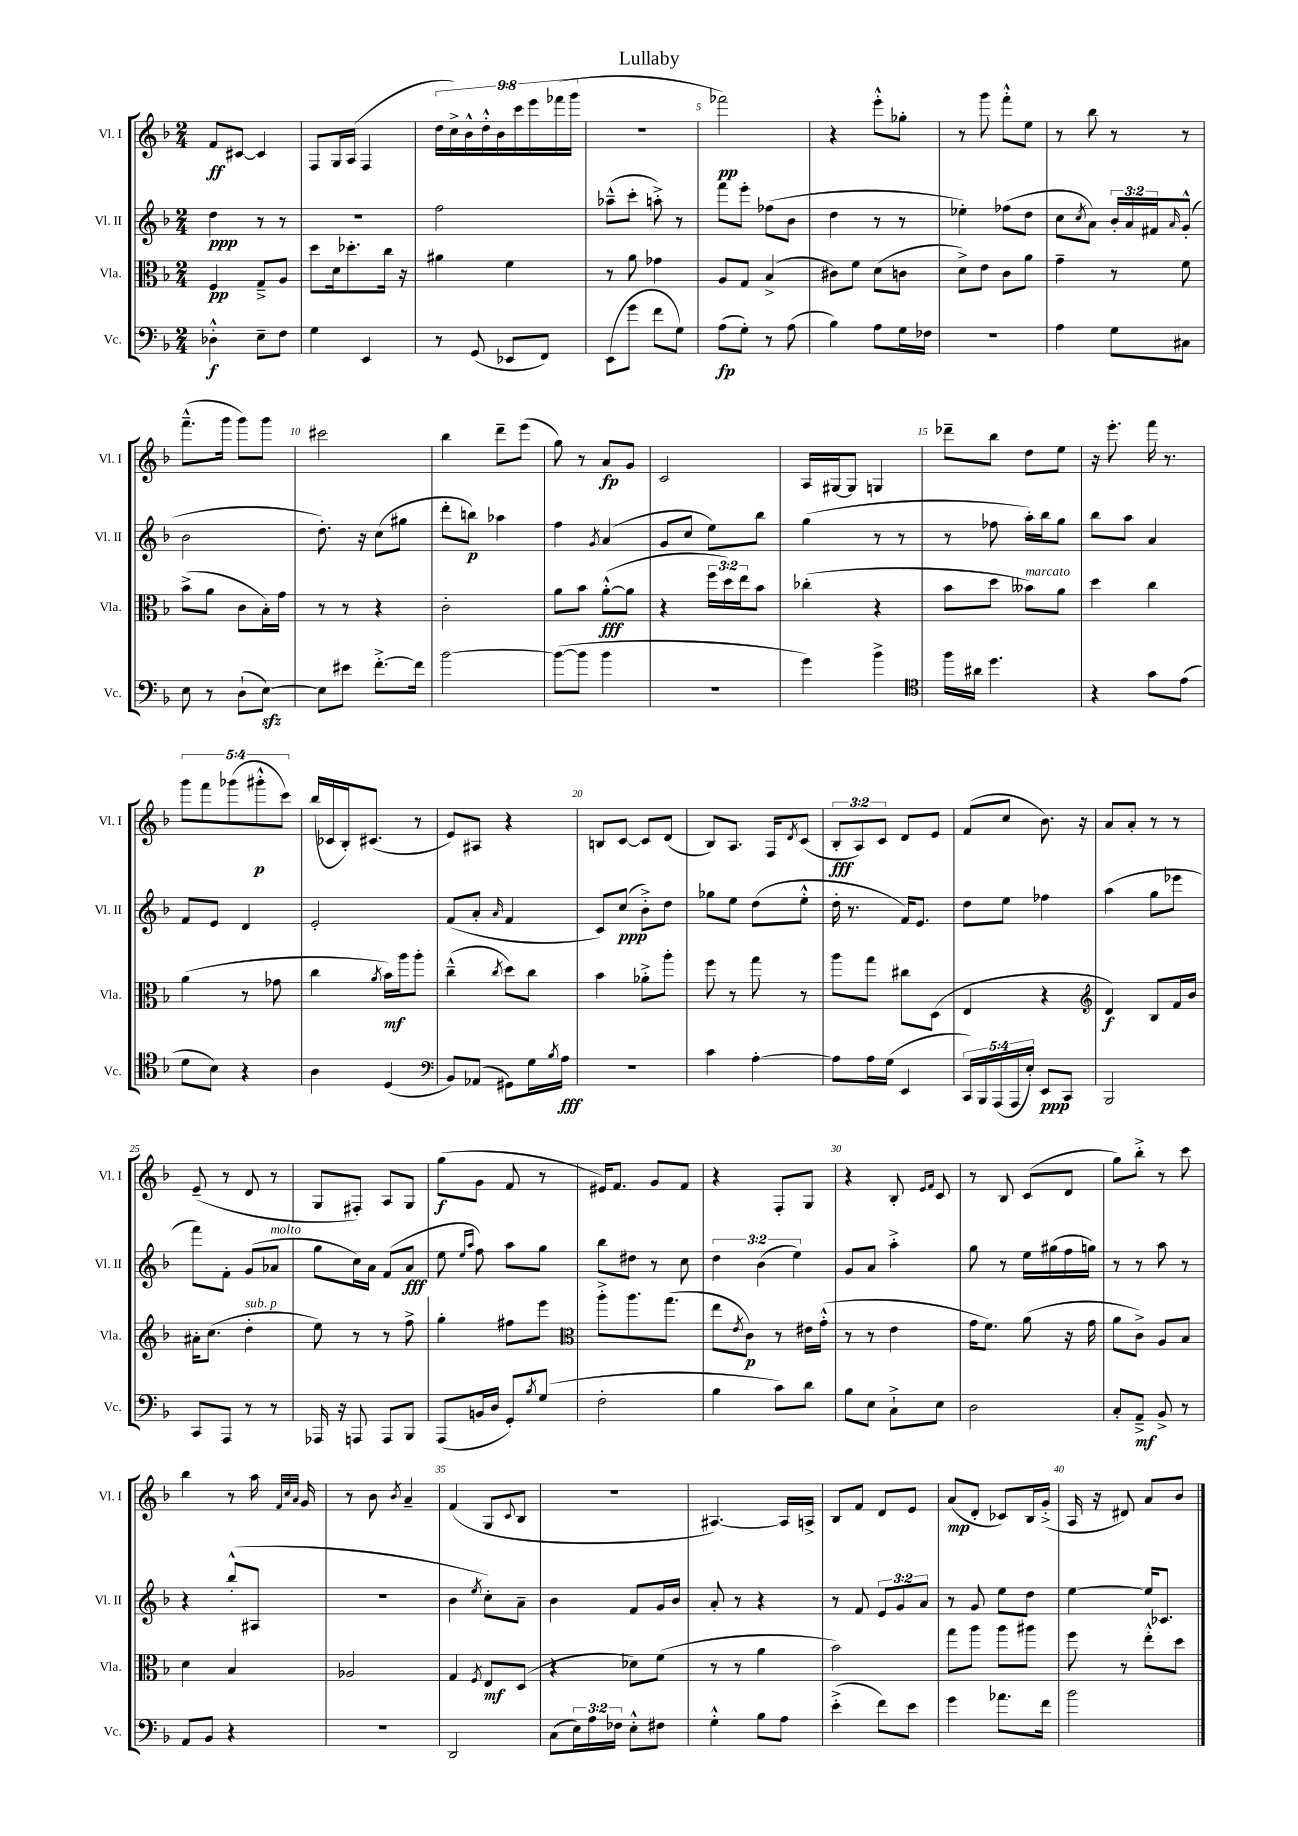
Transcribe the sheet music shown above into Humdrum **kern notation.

**kern	**kern	**kern	**kern
*staff4	*staff3	*staff2	*staff1
*clefF4	*clefC3	*clefG2	*clefG2
*k[b-]	*k[b-]	*k[b-]	*k[b-]
*M2/4	*M2/4	*M2/4	*M2/4
4D-'^^	4F	4dd	8f
.	.	.	[8c#
8E~	8G~^	8r	4c#]
8F	8A	8r	.
=	=	=	=
4G	8dd	2r	8F
.	16d	.	16G
.	8.dd-'	.	(16A
4EE	.	.	4F
.	16cc	.	.
.	16r	.	.
=	=	=	=
8r	4a#	2ff	18dd
.	.	.	18cc^)
.	.	.	18b-^^
(8GG	.	.	.
.	.	.	18dd'^^
.	.	.	18b-
8EE-	4f	.	.
.	.	.	18ccc
.	.	.	18eee
8FF)	.	.	.
.	.	.	(18fff-
.	.	.	18ggg
=	=	=	=
(8EE	8r	(8aa-~^^	2r
8g	8a	8ccc'	.
8f	4g-	8aa'^)	.
8G)	.	8r	.
=	=	=	=
(8A	8A	8fff	2fff-)
8G')	8G	8eee'	.
8r	(4B-^	(8ff-	.
(8A	.	8b-	.
=	=	=	=
4B-)	8c#)	4dd	4r
.	8f	.	.
8A	(8d	8r	8eee'^^
16G	8c	8r	8gg-'
16F-	.	.	.
=	=	=	=
2r	8d^)	4ee-')	8r
.	8e	.	8ggg
.	8c	(8ff-	8fff'^^
.	8a	8dd	8ee
=	=	=	=
4A	4g~	8cc	8r
.	.	8qcc	.
.	.	8a)	8bb-
8G	8r	24b-'	8r
.	.	24a	.
.	.	24f#	.
.	.	16qqa	.
8C#	8f	(8g'^^	8r
=	=	=	=
8E	(8b-^	2b-	(8.fff~^^
8r	8a	.	.
.	.	.	16ggg
(8D`	8c	.	8ggg)
[8E)	16B-')	.	8ggg
.	16g	.	.
=	=	=	=
8E]	8r	8.dd')	2ccc#
8e#	8r	.	.
.	.	16r	.
[8.f'^	4r	(8cc	.
.	.	8gg#	.
16f]	.	.	.
=	=	=	=
[2b-	2c'	8ddd'	4bb-
.	.	8bb)	.
.	.	4aa-	8ddd~
.	.	.	(8eee
=	=	=	=
(8b-_	8a	4ff	8gg)
8b-]	8b-	.	8r
.	.	8qg	.
4b-	([8a'^^	(4a	8a
.	8a]	.	8g
=	=	=	=
2r	4r	8g	2c
.	.	8cc	.
.	24ff	8ee)	.
.	24dd)	.	.
.	24ee	.	.
.	8b-	8bb-	.
=	=	=	=
4g)	(4cc-'	(4gg	16A
.	.	.	[16G#
.	.	.	8G#]
4b-^	4r	8r	4G
.	.	8r	.
=	=	=	=
*clefC4	*	*	*
16ff	8b-	8r	8ddd-~
16a#	.	.	.
4.dd	8dd	8ff-	8bb-
.	8b--)	16aa')	8dd
.	.	16bb-	.
.	8a	8gg	8ee
=	=	=	=
4r	4dd	8bb-	16r
.	.	.	8.eee'
.	.	8aa	.
8g	4cc	4a	16fff
.	.	.	8.r
(8e	.	.	.
=	=	=	=
8d	(4a	8f	10ggg
.	.	.	10fff
8B-)	.	8e	.
.	.	.	(10ggg-
4r	8r	4d	.
.	.	.	10ggg#'^^
.	8g-	.	.
.	.	.	10ccc)
=	=	=	=
4A	4cc	2e'	(16bb-
.	.	.	16c-
.	.	.	16B-')
.	.	.	(8.c#
.	8qa	.	.
(4D	16b-)	.	.
.	16aa	.	.
.	8aa'	.	8r
=	=	=	=
*clefF4	*	*	*
8BB-)	(4cc~^^	(8f	8e)
(8AA-	.	8a'	8A#
.	8qcc	16qqa	.
8GG#)	8dd)	4f	4r
16G	8cc	.	.
8qB-	.	.	.
16A	.	.	.
=	=	=	=
2r	4b-	8c)	8B
.	.	(8cc	[8c
.	8a-'^	8b-'^)	8c]
.	8aa'	8dd	(8d
=	=	=	=
4c	8ff	8gg-	8B-)
.	8r	8ee	8.A
[4A'	8gg	(8dd	.
.	.	.	16F
.	.	.	8qd
.	8r	8ee'^^	(8c
=	=	=	=
8A]	8aa	16dd'	12B-'
.	.	8.r	.
.	.	.	12A)
16A	8gg	.	.
.	.	.	12c
(16G	.	.	.
4EE	8cc#	16f)	8d
.	.	8.e	.
.	(8D	.	8e
=	=	=	=
20CC)	4E	8dd	(8f
20BBB-	.	.	.
(20AAA	.	.	.
.	.	8ee	8cc
20AAA	.	.	.
20E')	.	.	.
8EE	4r	4ff-	8.b-)
8CC	.	.	.
.	.	.	16r
=	=	=	=
*	*clefG2	*	*
2BBB-	4d)	(4aa	8a
.	.	.	8a'
.	8B-	8gg	8r
.	16f	8eee-	8r
.	16b-	.	.
=	=	=	=
8CC	16a#'	8fff)	(8e~
.	(8.cc	.	.
8AAA	.	8f'	8r
8r	4dd'	(8g	8d
8r	.	8a-	8r
=	=	=	=
16AAA-	8ee)	8gg	8G
16r	.	.	.
8AAA	8r	16cc)	8F#')
.	.	16a	.
8AAA	8r	(8f	8A
8BBB-	8ff^	8a	8G
=	=	=	=
(8AAA	4gg'	8ee	(8gg
.	.	16qqee	.
.	.	16qqaa	.
16BB	.	8ff)	8g
16D	.	.	.
8GG')	8ff#	8aa	8f
8qB-	.	.	.
(8G	8eee	8gg	8r
=	=	=	=
*	*clefC3	*	*
2F'	8aa'^	8bb-	16e#)
.	.	.	8.f
.	8.aa	8dd#	.
.	.	8r	8g
.	(8.gg	.	.
.	.	8cc	8f
=	=	=	=
4B-	8ee	6dd	4r
.	8qe	.	.
.	8c)	.	.
.	.	(6b-	.
8c)	8r	.	8F'
.	.	6ee)	.
8d	16e#	.	8G
.	(16g'^^	.	.
=	=	=	=
8B-	8r	8g	4r
8E	8r	8a	.
8C`^	4e	4aa'^	8B-'
.	.	.	16qqe
.	.	.	16qqf
8E	.	.	8c
=	=	=	=
2D	16g	8gg	8r
.	8.f)	.	.
.	.	8r	8B-
.	(8a	16ee	(8c
.	.	(16gg#	.
.	16r	16ff	8d
.	16g	16gg)	.
=	=	=	=
8C'	8a	8r	8gg)
8AA~^	8c^)	8r	8bb-'^
8BB-^	8A	8aa	8r
8r	8B-	8r	8ccc
=	=	=	=
8AA	4d	4r	4bb-
8BB-	.	.	.
4r	4B-	(8bb-'^^	8r
.	.	8A#	16aa
.	.	.	32qqf
.	.	.	32qqcc
.	.	.	32qqa
.	.	.	16g
=	=	=	=
2r	2A-	2r	8r
.	.	.	8b-
.	.	.	8qb-
.	.	.	4a~
=	=	=	=
2DD	4G	4b-	(4f
.	8qF	8qee	.
.	8E	8cc')	8G
.	.	.	8qqc
.	(8D	8a~	8B-
=	=	=	=
(8C	4r	4b-	2r
24E)	.	.	.
24A	.	.	.
24F-	.	.	.
8E'^^	8d-)	8f	.
8F#	(8f	16g	.
.	.	16b-	.
=	=	=	=
4G'^^	8r	8a'	[4.A#)
.	8r	8r	.
8B-	4a	4r	.
8A	.	.	16A#]
.	.	.	16A^
=	=	=	=
(4e'^	2b-)	8r	8B-
.	.	8f	8f
8f)	.	12e	8d
.	.	12g	.
8e	.	.	8e
.	.	12a	.
=	=	=	=
4g	8gg	8r	(8a
.	8aa	8g	8d'
8.a-	8aa	8ee	8c-)
.	8aa#	8dd	16B-
16f	.	.	(16g'^
=	=	=	=
2b-	8ff	[4ee	16A
.	.	.	16r
.	8r	.	8d#)
.	8ee'^^	16ee]	8a
.	.	8.c-	.
.	8dd	.	8b-
==	==	==	==
*-	*-	*-	*-
